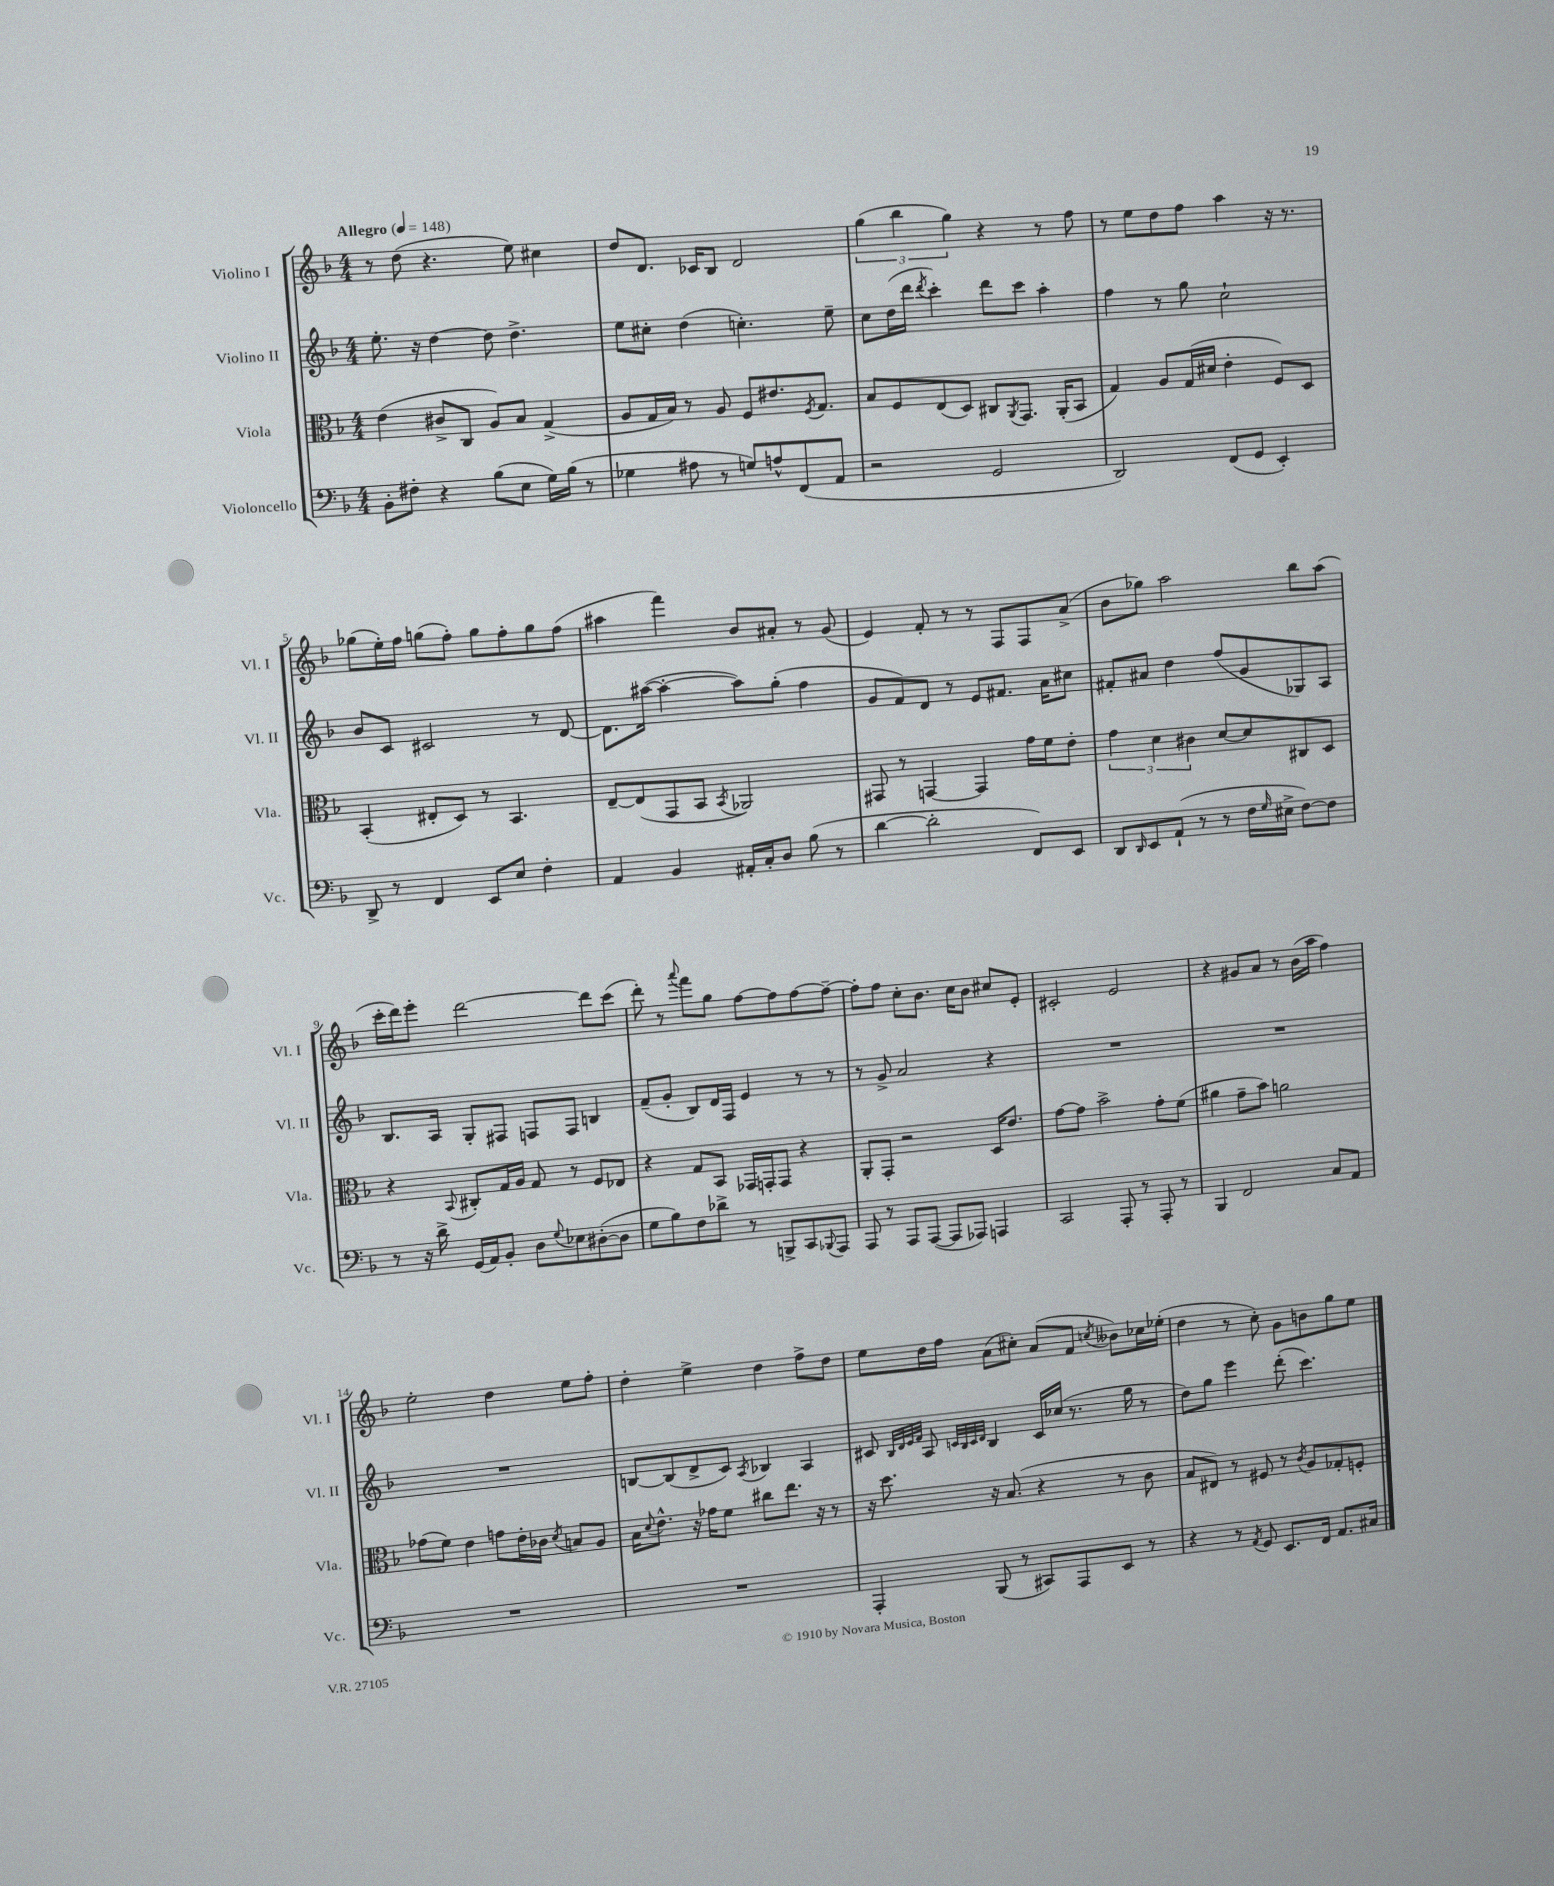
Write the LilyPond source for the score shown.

<<
\new StaffGroup <<
\new Staff = "s0" \with { instrumentName = "Violino I" shortInstrumentName = "Vl. I" } {
    \clef treble \key f \major \numericTimeSignature \time 4/4 \tempo "Allegro" 4 = 148
    r8 d''8( r4. e''8) cis''4 |
    d''8 d'8. ces'16 bes8 d'2 |
    \tuplet 3/2 { g''4( bes''4 g''4) } r4 r8 f''8 |
    r8 e''8 d''8 f''8 a''4 r16 r8. |
    ges''8( e''16-.) f''16 g''8( f''8-.) g''8 f''8-. g''8 f''8( |
    ais''4 f'''4) bes'8 ais'8-. r8 g'8( |
    e'4) f'8-. r8 r8 f8 f8 a'8->( |
    bes'8 ges''8) a''2 bes''8 a''8( |
    c'''16-. d'''16) e'''8-. d'''2~ d'''8 c'''8( |
    d'''8-.) r8 \appoggiatura { a'''8 } f'''8 g''8 f''8~ f''8 f''8~ f''8~-- |
    f''8-. f''8 c''8-. bes'8. c''16 bes'8 cis''8 e'8-. |
    cis'2-. e'2 |
    r4 gis'8 a'8 r8 bes'16( a''16 f''4) |
    e''2-. d''4 e''8 f''8-. |
    d''4-. e''4-> d''4 f''8-> d''8 |
    e''8 d''16 f''16 a'8( cis''8-.) a'8( f'8 \acciaccatura { c''8 } beses'8) ces''16 ees''16-.( |
    d''4 r8 c''8-.) g'8 b'8 g''8 e''8 \bar "|." |
}
\new Staff = "s1" \with { instrumentName = "Violino II" shortInstrumentName = "Vl. II" } {
    \clef treble \key f \major \numericTimeSignature \time 4/4
    e''8.-. r16 d''4~ d''8 d''4.-> |
    e''8 cis''8-. d''4( c''4.-.) e''8-- |
    c''8 d''16( d'''16 \acciaccatura { d'''8 } c'''4-.) d'''8 c'''8 a''4-. |
    f''4 r8 g''8 c''2-! |
    bes'8 c'8 cis'2 r8 d'8~ |
    d'8. ais''16~( ais''4~-. ais''8) g''8-.( f''4 |
    g'8 f'8) d'8 r8 e'8 fis'8. a'16 cis''8 |
    fis'8-. ais'8 d''4 f''8( g'8 ges8) a8 |
    bes8. a16 g8-. fis8 f8 f8 b4 |
    f'8--( g'8-. bes8) d'16 f16 e'4 r8 r8 |
    r8 g'8-> a'2 r4 |
    R1 |
    R1 |
    R1 |
    b8~ b8( d'8-> c'8) \acciaccatura { a8 } bes4 a4 |
    cis'8 \grace { bes32 d'32 e'32 f'32 } a8 \grace { c'32 bes32 c'32 d'32 } bes4 c'16 ces''16( r8. g''16 r8 |
    d''8) g''8 e'''4 d'''8-.( c'''4.) \bar "|." |
}
\new Staff = "s2" \with { instrumentName = "Viola" shortInstrumentName = "Vla." } {
    \clef alto \key f \major \numericTimeSignature \time 4/4
    e'4( cis'8-> c8 a8) bes8 g4->( |
    a8 g16 bes16) r8 a8 f8 eis'8. \acciaccatura { f8 } g8. |
    bes8 f8 e8( d8) cis8 \acciaccatura { a,8 } g,8. a,16-.( bes,8 |
    g4) a8 g16( dis'16 e'4-. f8) d8 |
    bes,4-.( eis8-. d8) r8 bes,4. |
    e8~-- e8( g,8 bes,8 \acciaccatura { bes,8 } aes,2) |
    gis,8 r8 g,4~ g,4 g'16 f'16 e'8-. |
    \tuplet 3/2 { g'4 d'4 cis'4 } d'8~ d'8 cis8 d8 |
    r4 \appoggiatura { bes,8 } cis8-. g16 a16 g8 r8 f8 ees8 |
    r4 g8 bes,8 ges,16 g,16-. g,8 r4 |
    a,8-. g,8-. r2 d16 e'8. |
    g'8~ g'8 bes'2-> g'8-. f'8( |
    ais'4 g'8-- bes'8) a'2 |
    ges'8( f'8) e'4 g'8 e'16-. ces'16 \acciaccatura { d'8 } b8 a8 |
    bes16 \appoggiatura { d'8 } e'8.-^ r16 ges'16 f'8 cis''8 e''8. r16 r8 |
    r16 d''8. r16 bes8.( r4 r8 c'8 |
    bes8 eis8) r8 fis8 r8 \acciaccatura { c'8 } a8 ges8-. f8-. \bar "|." |
}
\new Staff = "s3" \with { instrumentName = "Violoncello" shortInstrumentName = "Vc." } {
    \clef bass \key f \major \numericTimeSignature \time 4/4
    bes,8-. fis8-. r4 bes8( e8 g16) bes16( r8 |
    ges4 ais8 r8 g8) a8-^ f,8( a,8 |
    r2 g,2 |
    d,2) f,8( g,8 e,4-.) |
    d,8-> r8 f,4 e,8 e8 f4-. |
    a,4 bes,4 ais,16-. c16-. d8 bes8( r8 |
    d'4~ d'2-. f,8) e,8 |
    d,8 \grace { d,16 } e,8 a,8-!( r8 r8 f16 \grace { g16 } eis16-> f8~) f8 |
    r8 r16 d'16-> g,16( a,16) bes,8-. d8 \appoggiatura { g8 } ees8 dis8~-.( dis8 |
    g8 bes8) f8 des'8-> r8 b,,8-> c,8 \appoggiatura { bes,,8 } a,,8 |
    a,,8 r8 a,,8 a,,8~( a,,8 aes,,8) a,,4 |
    c,2 a,,8-. r8 a,,8-. r8 |
    bes,,4 f,2 c8 a,8 |
    R1 |
    R1 |
    a,,4-. bes,,8( r8 cis,8) a,,8 e,8 r8 |
    r4 r8 \acciaccatura { a,8 } g,8 e,8. f,16 a,8. cis16 \bar "|." |
}
>>
>>
